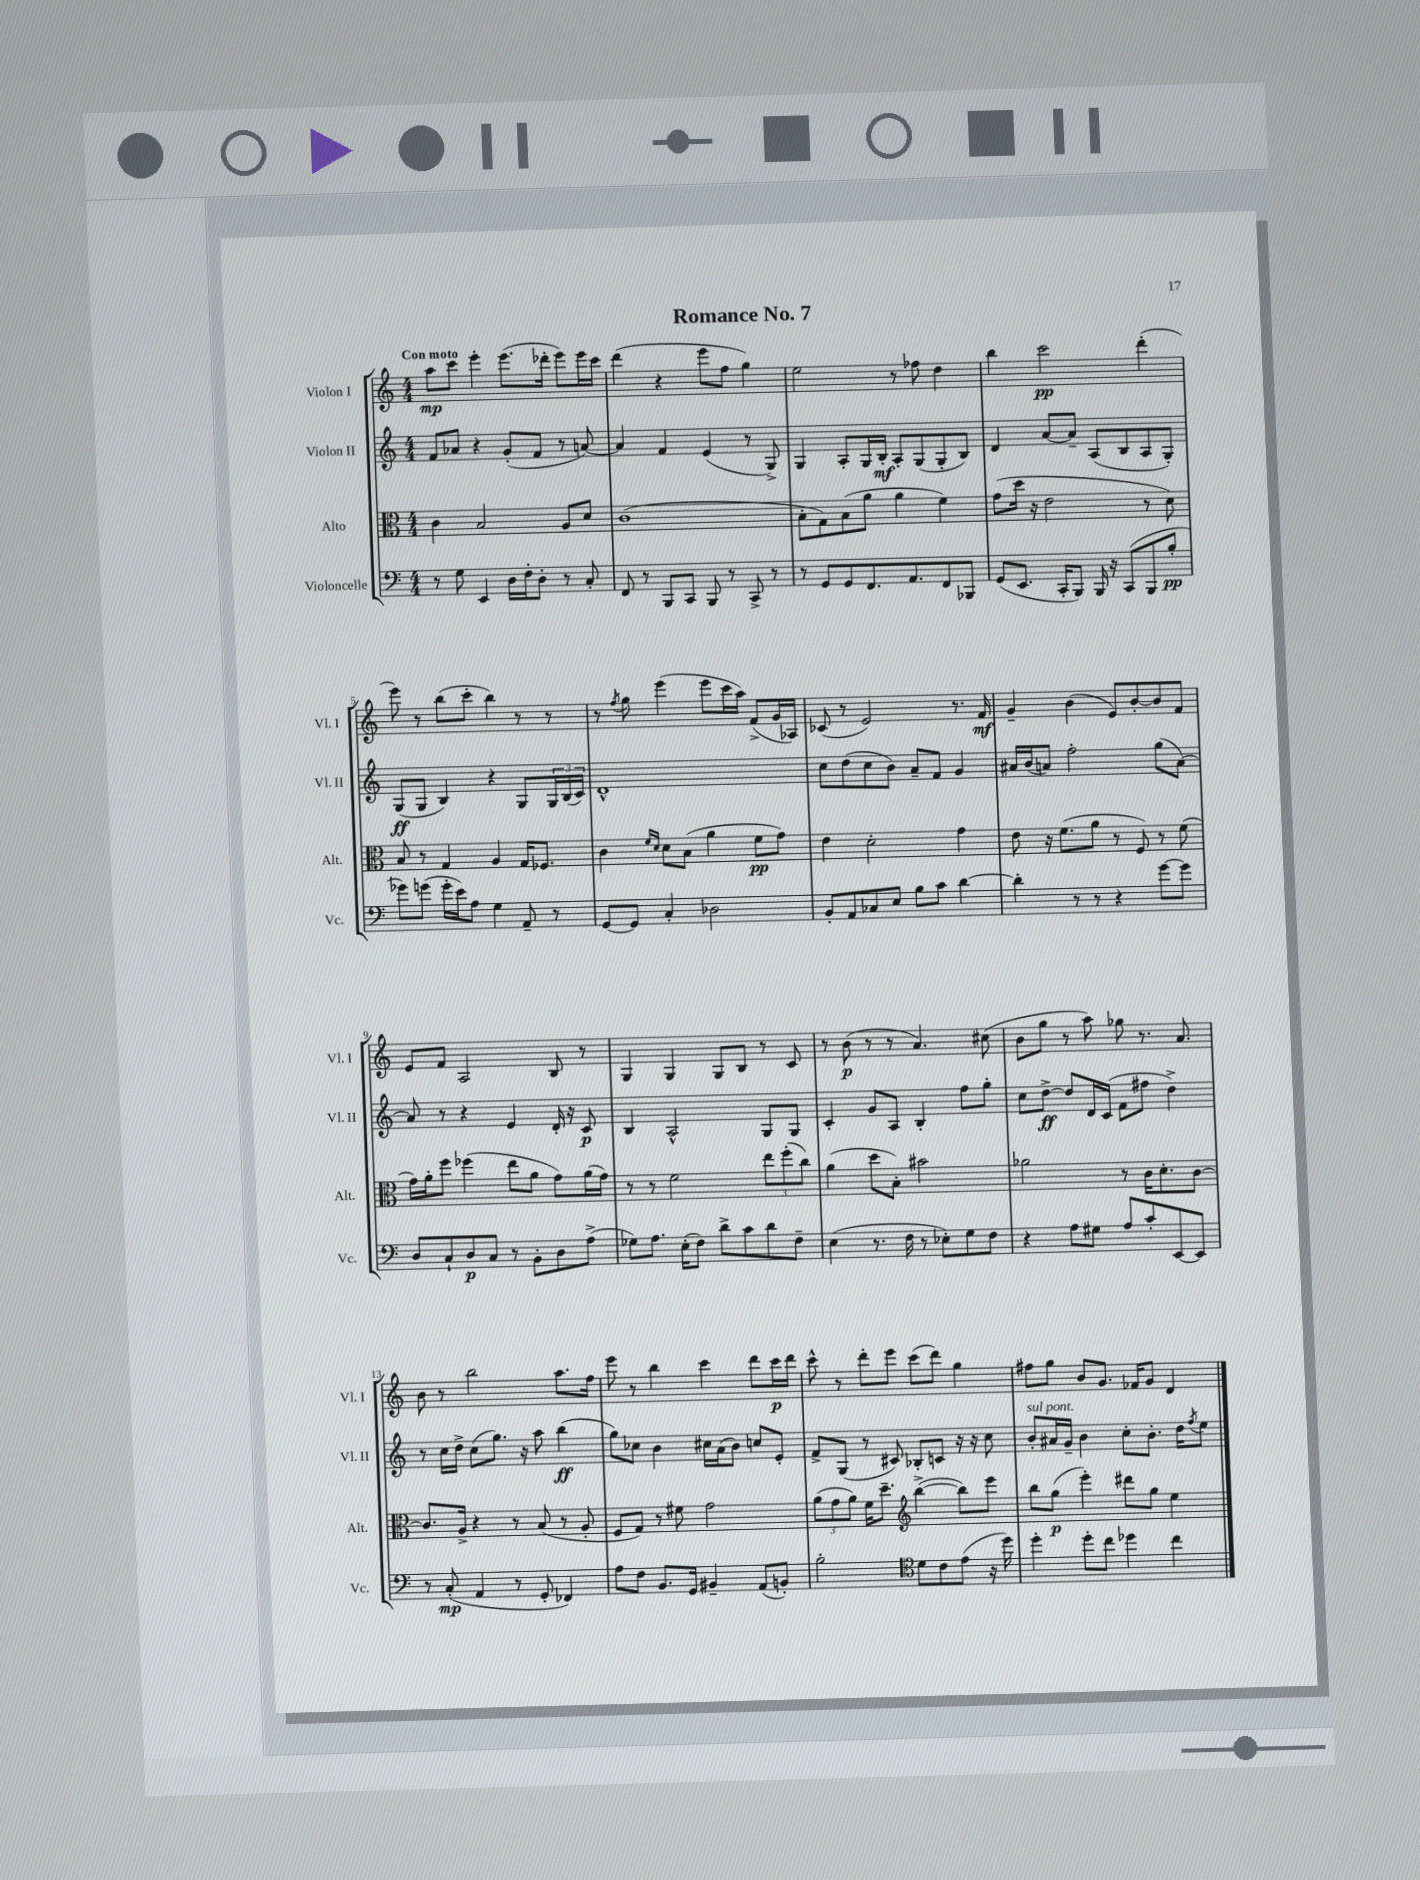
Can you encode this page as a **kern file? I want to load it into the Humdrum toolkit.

**kern	**kern	**kern	**kern
*staff4	*staff3	*staff2	*staff1
*clefF4	*clefC3	*clefG2	*clefG2
*k[]	*k[]	*k[]	*k[]
*M4/4	*M4/4	*M4/4	*M4/4
8r	4c	8f	8aa
8G	.	8a-	8ccc
4EE	2B	4r	4eee'
16D	.	(8g'	(8.eee
16F'	.	.	.
8D'	.	8f	.
.	.	.	16ddd-'
8r	8A	8r	8eee)
8C'	8d	[8a)	16eee
.	.	.	16ccc
=	=	=	=
8FF	(1c	4a]	(4ddd
8r	.	.	.
8BBB	.	4f	4r
8CC	.	.	.
8BBB	.	(4e	8eee
8r	.	.	8ff
8CC^	.	8r	4gg)
8r	.	8G^)	.
=	=	=	=
8r	8B'	4G	2ee
8GG	8G)	.	.
8GG	(8B	8A'	.
8.FF	8a	16G	.
.	.	16B'	.
.	4a	8A'	8r
8.AA	.	.	.
.	.	(8G	8ff-
8FF	4f)	8G'	4dd
8BBB-	.	8B)	.
=	=	=	=
(8GG	(8g	4d	4bb
8.EE	16dd	.	.
.	16r	.	.
.	2e	[8a	2ccc
16CC'	.	.	.
8BBB)	.	8a~]	.
16BBB	.	(8A	.
16r	.	.	.
(8CC	.	8B	.
8BBB	8r	8A	(4ddd'
8B'	8d)	8G')	.
=	=	=	=
8g-)	8B	(8G	8eee)
(8g	8r	8G	8r
16g'	4G	4B)	(8bb
16e)	.	.	.
8A	.	.	8ccc'
4G	4A	4r	4bb)
8AA~	16G	8G	8r
.	8.F-	.	.
8r	.	24G	8r
.	.	(24B	.
.	.	24c)	.
=	=	=	=
[8GG	4c	1d^^	8r
.	.	.	8qff
8GG]	.	.	8gg
.	16qqf	.	.
.	16qqd	.	.
4C'	8d	.	(4eee
.	(8B	.	.
2D-	4a	.	8eee
.	.	.	16ccc
.	.	.	16aa)
.	8f	.	(8f^
.	8g)	.	16g
.	.	.	16A-)
=	=	=	=
8BB'	4e	8cc	(8c-
8AA	.	(8dd	8r
8C-	2d'	8cc	2e)
8E	.	8b)	.
8B	.	8a~	.
8c	.	8f	.
[4d	4g	4g	8.r
.	.	.	16f
=	=	=	=
4d']	8e	16a#	4g~
.	.	(16b	.
.	16r	8a)	.
.	(8.f	.	.
8r	.	2ff'	(4b
8r	8a	.	.
4r	8r	.	8e)
.	8F)	.	[8b'
[8g	8r	(8gg	8b]
8g]	(8f	[8a)	8f
=	=	=	=
8D	16g)	8a]	8e
.	16a'	.	.
8C`	8ff	8r	8f
8D	(4ff-	4r	2A
8C	.	.	.
8r	8ee	4e	.
8BB'	8a	.	.
8D	8g)	16d'	8B
.	.	16r	.
(8A^	(16a	8c	8r
.	16g)	.	.
=	=	=	=
8G-)	8r	4B	4G
8.A	8r	.	.
.	2f	2A^^	4G
(16E'	.	.	.
8F)	.	.	.
8d^	.	.	8G
8c	.	.	8B
8d	12ee	8G	8r
.	(12ff'	.	.
8F~	.	8G	8c
.	12cc)	.	.
=	=	=	=
(4E	(4a	4c'	8r
.	.	.	(8b
8.r	8dd	8g	8r
.	8B')	8A	8r
16F	.	.	.
8r	2b#	4B'	4.a)
8E-')	.	.	.
8G	.	8ff	.
8F	.	8gg'	(8cc#
=	=	=	=
4r	2a-	8cc	8b
.	.	[8dd^	8gg
8A	.	8dd]	8r
8G#	.	16d	8aa)
.	.	(16c	.
8A	8r	8f	8gg-
8c'	16c	8ff#	8.r
.	8.d'	.	.
[8EE	.	4dd^)	.
.	.	.	8.a
8EE]	[8c	.	.
=	=	=	=
8r	8.c]	8r	8b
(8C'	.	16cc	8r
.	16A^	16dd^	.
4AA	4r	(8cc	2bb
.	.	8.gg)	.
8r	8r	.	.
.	.	16r	.
8GG'	(8B	8aa	.
4FF-)	8r	(4bb	8.aa
.	8A'	.	.
.	.	.	16ff
=	=	=	=
8A	8F	8gg)	8eee
8F	8G)	8cc-	8r
8.BB	8r	4b	4bb
.	8f#	.	.
16GG	.	.	.
4BB#~	2g	16cc#	4ccc
.	.	(16a	.
.	.	8b)	.
(8AA	.	8cc	8ddd
8BB')	.	8e'	16ccc
.	.	.	16ddd
=	=	=	=
2B'	(12a	8f^	8ccc^^
.	12g	.	.
.	.	(8G	8r
.	12a)	.	.
.	16f	8r	8ddd'
.	8.dd~	.	.
.	.	8c#)	8eee
*clefC4	*clefG2	*	*
8d	([4bb^	8B-'	(8ccc
8c	.	8c	8ddd)
(8e	8bb])	16r	4gg
.	.	16r	.
16r	8eee	8cc	.
16dd)	.	.	.
=	=	=	=
4dd'	8bb	8b'	8ff#
.	(8gg	16a#	8gg
.	.	16g~	.
8dd'	4eee')	4b	8b
8cc	.	.	8.g
4dd-	8ddd#	8cc'	.
.	.	.	16f-
.	8gg	8.b'	8g
4cc	4ee	.	4d
.	.	16dd	.
.	.	8qff	.
.	.	8ee	.
==	==	==	==
*-	*-	*-	*-
